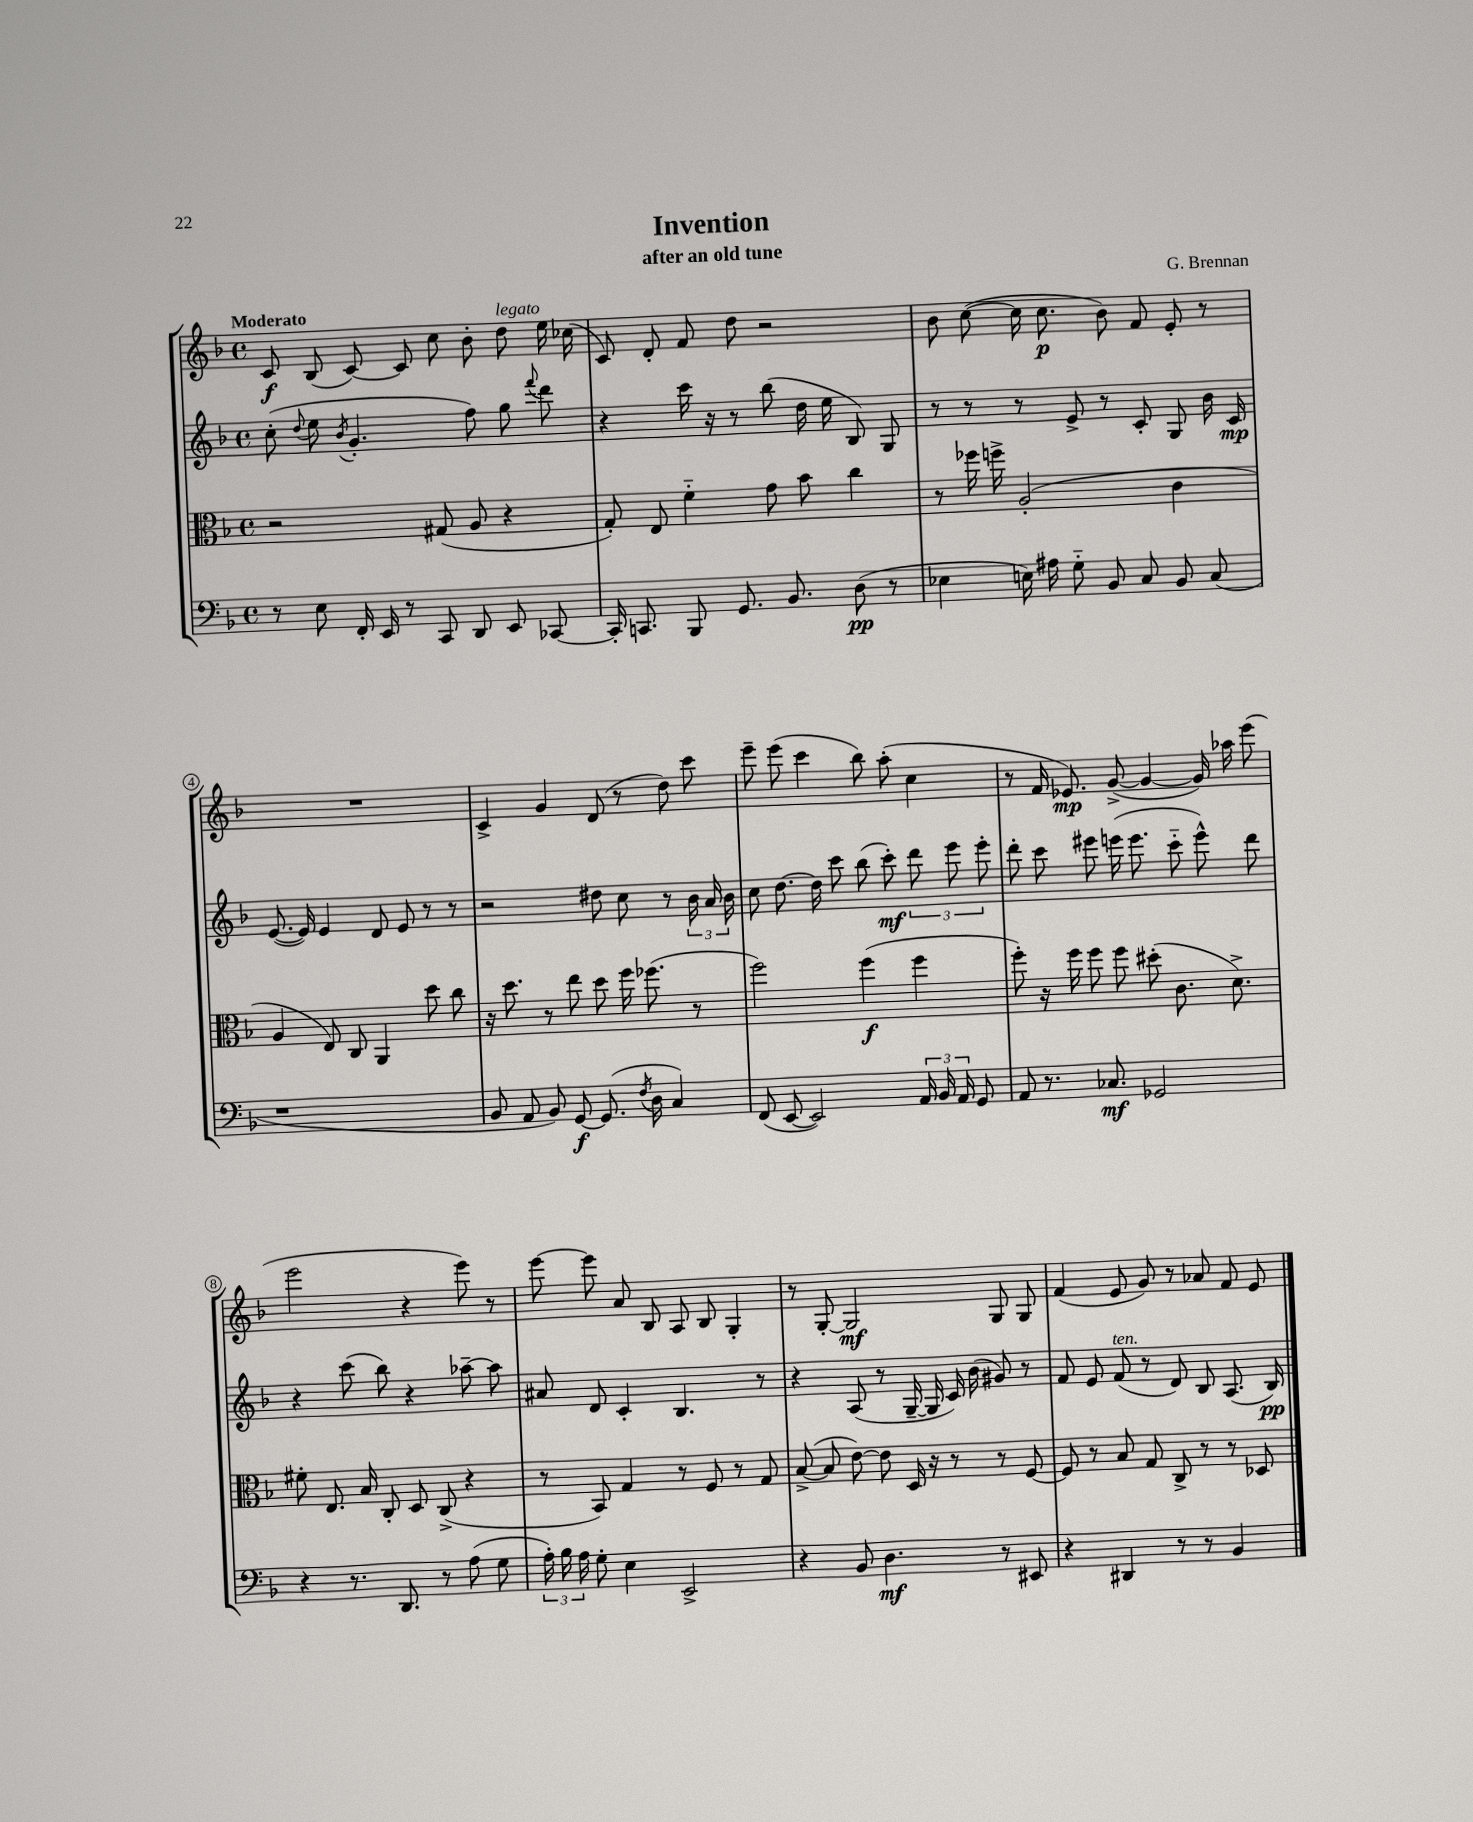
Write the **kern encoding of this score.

**kern	**kern	**kern	**kern
*staff4	*staff3	*staff2	*staff1
*clefF4	*clefC3	*clefG2	*clefG2
*k[b-]	*k[b-]	*k[b-]	*k[b-]
*M4/4	*M4/4	*M4/4	*M4/4
*met(c)	*met(c)	*met(c)	*met(c)
8r	2r	(8cc'\	8c/
.	.	8qqdd/	.
8E\	.	8ee\	(8B-/
.	.	8qb-/	.
16FF'/	.	4.g'/	[8c/)
16EE/	.	.	.
8r	.	.	8c/]
8CC/	(8G#/	.	8cc\
8DD/	8A/	8ff\)	8b-'\
8EE/	4r	8gg\	8dd\
.	.	8qqfff/	.
[8CC-/	.	8ddd\	16ee\
.	.	.	(16cc-\
=	=	=	=
16CC-'/]	8G'/)	4r	8c/)
8.CC/	.	.	.
.	8E/	.	8d'/
8BBB-/	4f'~\	16ccc\	8f/
.	.	16r	.
8.GG/	.	8r	8dd\
.	8g\	(8bb-\	2r
8.BB-/	.	.	.
.	8b-\	16dd\	.
.	.	16ee\	.
(8D\	4cc\	8B-/)	.
8r	.	8G/	.
=	=	=	=
4E-\	8r	8r	8b-\
.	16ff-\	8r	([8cc\
.	16ff^\	.	.
16E\)	(2A'/	8r	16cc\]
16A#\	.	.	8.cc\
8G'~\	.	8e^/	.
8BB-/	.	8r	8b-\)
8C/	.	8c'/	8f/
8BB-/	4c\	8G/	8e'/
(8C/	.	16b-\	8r
.	.	16c/	.
=	=	=	=
1r	4A/	([8.e/	1r
.	.	16e/])	.
.	8E/)	4e/	.
.	8C/	.	.
.	4AA/	8d/	.
.	.	8e/	.
.	8dd\	8r	.
.	8cc\	8r	.
=	=	=	=
8BB-/	16r	2r	4c^/
.	8.dd\	.	.
8AA/	.	.	.
8BB-/)	8r	.	4g/
[8GG/	8ee\	.	.
(8.GG/]	8dd\	8dd#\	(8d/
.	16ff\	8cc\	8r
8qF/	.	.	.
16D\	(8.ff-\	.	.
4C/)	.	8r	8dd\)
.	8r	24b-\	8ccc\
.	.	24a/	.
.	.	24b-\	.
=	=	=	=
(8FF/	2ff\)	8cc\	8eee~\
[8EE/	.	[8.dd\	(8eee\
2EE/])	.	.	4ccc\
.	.	16dd\]	.
.	.	8ccc\	.
.	(4ff\	(8bb-\	8bb-\)
.	.	8ccc'\)	(8aa'\
24AA/	4ff\	12ddd\	4cc\
24BB-/	.	.	.
24AA/	.	12eee\	.
8GG/	.	.	.
.	.	12eee'\	.
=	=	=	=
8AA/	8ff'\)	8ddd'\	8r
8.r	16r	8ccc\	16f/
.	16ff\	.	8.e-/)
.	8ff\	8eee#\	.
8.C-/	.	.	.
.	8ff\	(16eee\	([8g^/
.	.	8.eee\	.
2GG-/	(8dd#'\	.	4g/_
.	8.c\	8ccc'~\	.
.	.	8eee^^\)	16g/])
.	8.d^\)	.	16aa-\
.	.	8ddd\	(8eee\
=	=	=	=
4r	8f#'\	4r	2eee\
.	8.E/	.	.
8.r	.	(8ccc\	.
.	16B-/	.	.
.	8C'/	8bb-\)	.
8.DD/	.	.	.
.	8D/	4r	4r
8r	(8C^/	.	.
(8A\	4r	[8aa-~\	8eee\)
8G\	.	8aa-\]	8r
=	=	=	=
24A'\)	8r	8a#/	[8eee\
24B-\	.	.	.
24A\	.	.	.
8G'\	8BB-/)	8d/	8eee\]
4E\	4G/	4c'/	8a/
.	.	.	8B-/
2EE^/	8r	4.B-/	8A/
.	8F/	.	8B-/
.	8r	.	4G'/
.	8G/	8r	.
=	=	=	=
4r	([8B-^/	4r	8r
.	8B-/]	.	[8G'/
8BB-/	[8e\)	(8A/	2G/]
4.D\	8e\]	8r	.
.	16D/	[16G~/	.
.	16r	16G/]	.
.	8r	16c/)	.
.	.	(16b-\	.
8r	8r	8g#/)	8G/
8EE#/	[8F/	8r	8G/
=	=	=	=
4r	8F/]	8f/	(4f/
.	8r	8e/	.
4DD#/	8B-/	(8f/	8e/
.	8G/	8r	8g/)
8r	8C^/	8d/)	8r
8r	8r	8B-/	8a-/
4BB-/	8r	(8.A/	8f/
.	8D-/	.	8e/
.	.	16B-/)	.
==	==	==	==
*-	*-	*-	*-
